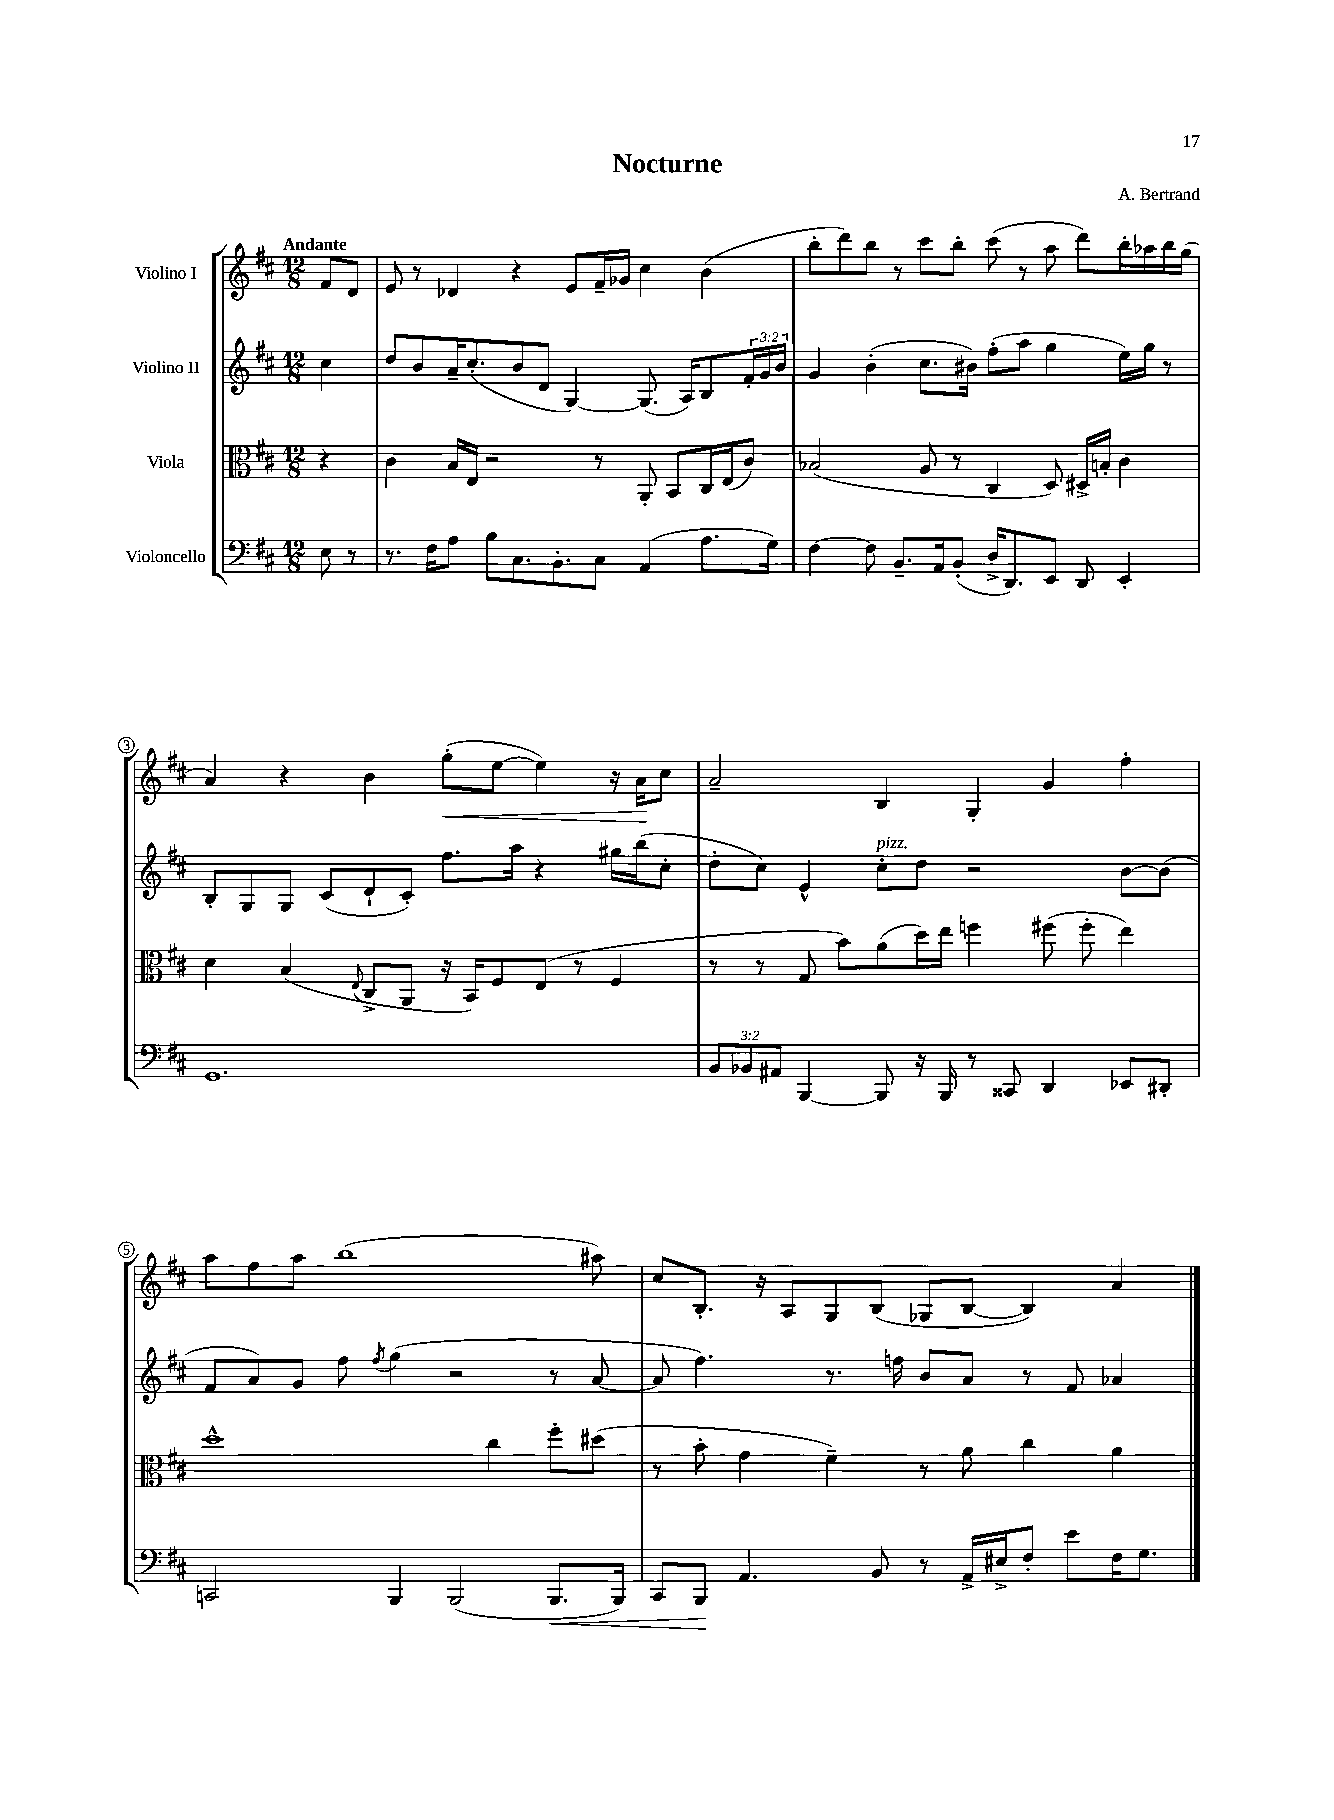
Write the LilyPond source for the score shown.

\header { title = "Nocturne" composer = "A. Bertrand" }
<<
\new StaffGroup <<
\new Staff = "s0" \with { instrumentName = "Violino I" } {
    \clef treble \key d \major \numericTimeSignature \time 12/8 \partial 4 \tempo "Andante"
    fis'8 d'8 |
    e'8 r8 des'4 r4 e'8 fis'16-- ges'16 cis''4 b'4( |
    b''8-. d'''8) b''8 r8 cis'''8 b''8-. cis'''8( r8 a''8 d'''8) b''16-. aes''16 b''16 g''16( |
    a'4) r4 b'4 g''8-.\<( e''8~ e''4) r16 a'16\! cis''8 |
    a'2-- b4 g4-. g'4 fis''4-. |
    a''8 fis''8 a''8 b''1( ais''8) |
    cis''8 b8.-. r16 a8 g8 b8( ges8 b8~ b4) a'4 \bar "|." |
}
\new Staff = "s1" \with { instrumentName = "Violino II" } {
    \clef treble \key d \major \numericTimeSignature \time 12/8 \override Staff.TupletNumber.text = #tuplet-number::calc-fraction-text \partial 4
    cis''4 |
    d''8 b'8 a'16-- cis''8.-.( b'8 d'8 g4~) g8.( a16) b8 \tuplet 3/2 { fis'16-. g'16 b'16 } |
    g'4 b'4-.( cis''8. bis'16) fis''8-.( a''8 g''4 e''16) g''16 r8 |
    b8-. g8 g8 cis'8( d'8-! cis'8-.) fis''8. a''16 r4 gis''16 b''16( cis''8-. |
    d''8-. cis''8) e'4-^ cis''8-.^\markup { \italic "pizz." } d''8 r2 b'8~ b'8( |
    fis'8 a'8) g'8 fis''8 \acciaccatura { fis''8 } g''4( r2 r8 a'8~ |
    a'8 fis''4.) r8. f''16 b'8 a'8 r8 fis'8 aes'4 \bar "|." |
}
\new Staff = "s2" \with { instrumentName = "Viola" } {
    \clef alto \key d \major \numericTimeSignature \time 12/8 \partial 4
    r4 |
    cis'4 b16 e16 r2 r8 a,8-. b,8 cis16 e16( cis'8) |
    bes2( a8 r8 cis4 d8) dis16-> b16-. cis'4 |
    d'4 b4( \appoggiatura { e8 } cis8-> a,8 r16 b,16) fis8 e8( r8 fis4 |
    r8 r8 g8 b'8) a'8( d''16) e''16 f''4 fis''8( fis''8-. e''4) |
    d''1-^ cis''4 fis''8-. dis''8( |
    r8 b'8-. g'4 fis'4--) r8 a'8 cis''4 a'4 \bar "|." |
}
\new Staff = "s3" \with { instrumentName = "Violoncello" } {
    \clef bass \key d \major \numericTimeSignature \time 12/8 \override Staff.TupletNumber.text = #tuplet-number::calc-fraction-text \partial 4
    e8 r8 |
    r8. fis16 a8 b8 cis8. b,8.-. cis8 a,4( a8. g16) |
    fis4~ fis8 b,8.-- a,16 b,8-.( d16-> d,8.) e,8 d,8 e,4-. |
    g,1. |
    \tuplet 3/2 { b,8 bes,8 ais,8 } b,,4~ b,,8 r16 b,,16 r8 cisis,8 d,4 ees,8 dis,8-. |
    c,2 b,,4 b,,2( b,,8.\< b,,16) |
    cis,8 b,,8\! a,4. b,8 r8 a,16-> eis16-> fis8-. e'8 fis16 g8. \bar "|." |
}
>>
>>
\layout { \context { \Score \override BarNumber.stencil = #(make-stencil-circler 0.1 0.3 ly:text-interface::print) } }
